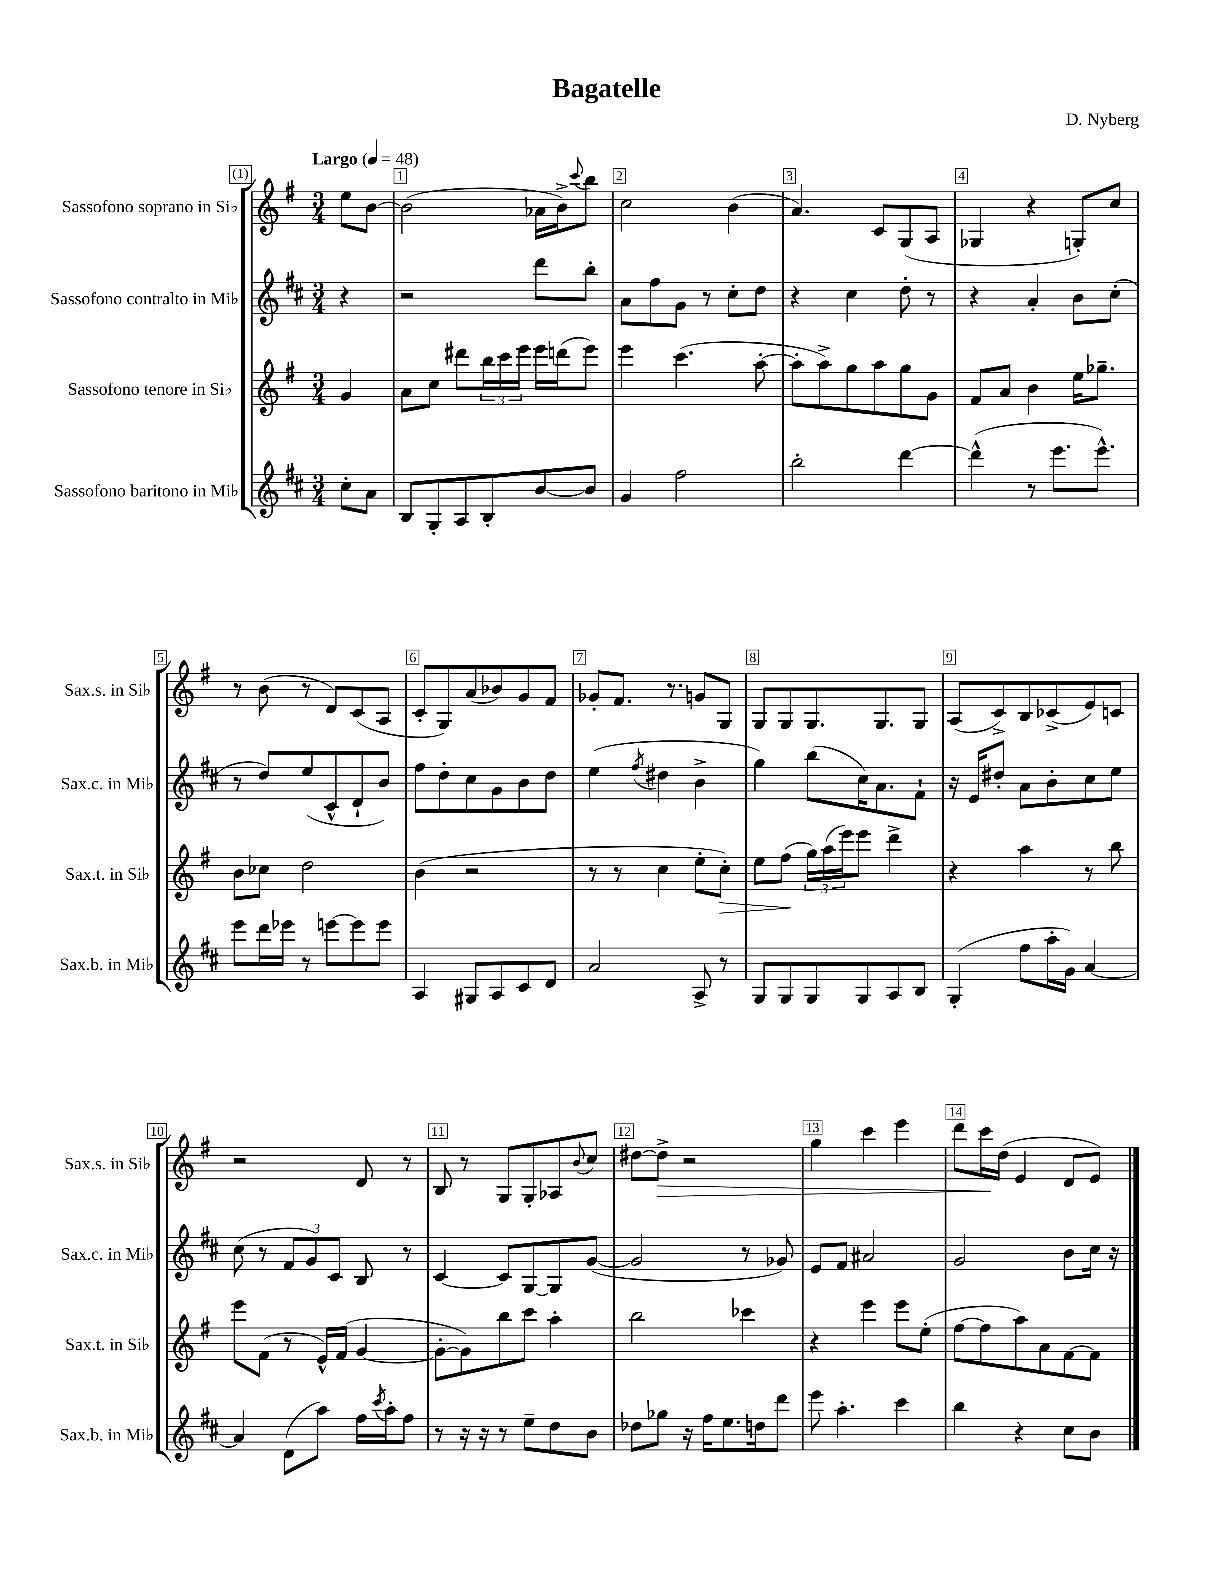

**kern	**kern	**kern	**kern
*staff4	*staff3	*staff2	*staff1
*clefG2	*clefG2	*clefG2	*clefG2
*k[f#c#]	*k[f#]	*k[f#c#]	*k[f#]
*M3/4	*M3/4	*M3/4	*M3/4
*MM48	*MM48	*MM48	*MM48
8cc#'	4g	4r	8ee
8a	.	.	[8b
=	=	=	=
8B	8a	2r	(2b]
8G'	8cc	.	.
8A	8ddd#	.	.
8B'	24bb	.	.
.	24ccc	.	.
.	24eee	.	.
[8b	16eee	8ddd	16a-
.	(16ddd	.	16b^)
.	.	.	8qqccc
8b]	8eee)	8bb'	8bb
=	=	=	=
4g	4eee	8a	2cc
.	.	8ff#	.
2ff#	(4.ccc	8g	.
.	.	8r	.
.	.	8cc#'	(4b
.	[8aa'	8dd	.
=	=	=	=
2bb'	8aa']	4r	4.a)
.	8aa^)	.	.
.	8gg	4cc#	.
.	8aa	.	8c
[4ddd	8gg	8dd'	(8G
.	8g	8r	8A
=	=	=	=
(4ddd^^]	8f#	4r	4G-
.	8a	.	.
8r	4b	4a'	4r
8.eee	.	.	.
.	16ee	8b	8G')
8.eee^^)	8.gg-~	.	.
.	.	(8cc#'	8cc
=	=	=	=
8eee	8b	8r	8r
16ddd	8cc-	8dd)	(8b
16eee-	.	.	.
8r	2dd	(8ee	8r
[8eee	.	8c#^^	8d)
8eee]	.	8d`	(8c
8eee	.	8b)	8A
=	=	=	=
4A	(4b	8ff#	8c'
.	.	8dd'	8G)
8G#	2r	8cc#	(8a
8A	.	8g	8b-)
8c#	.	8b	8g
8d	.	8dd	8f#
=	=	=	=
2a	8r	(4ee	8g-'
.	8r	.	8.f#
.	.	8qff#	.
.	4cc	4dd#	.
.	.	.	8.r
8A^	8ee'	4b^	8g
8r	8cc')	.	8G
=	=	=	=
8G	8ee	4gg)	8G
8G	(8ff#	.	8G
8G	24gg)	(8bb	8.G
.	(24aa	.	.
.	24eee)	.	.
8G	8eee	16cc#)	.
.	.	8.a	8.G
8A	4ddd^	.	.
8B	.	8f#`	8G
=	=	=	=
(4G'	4r	16r	(8A
.	.	16e	.
.	.	8dd#'	8c^)
8ff#	4aa	8a	8B
16aa'	.	8b'	(8c-^
16g)	.	.	.
[4a	8r	8cc#	8e)
.	8bb	8ee	8c
=	=	=	=
4a]	8eee	(8cc#	2r
.	(8f#	8r	.
(8d	8r	12f#	.
.	.	12g)	.
8aa)	16e^^)	.	.
.	.	12c#	.
.	(16f#	.	.
16ff#	[4g	8B	8d
8qccc#	.	.	.
16aa'	.	.	.
8ff#	.	8r	8r
=	=	=	=
8r	8g'_	[4c#	8B
16r	8g])	.	8r
16r	.	.	.
8r	8bb	8c#]	8G
8ee~	8ccc	[8G	8G'
8dd	4aa'	8G]	8A-
.	.	.	8qqb
8b	.	([8g	8cc
=	=	=	=
8dd-	2bb	2g]	[8dd#
8gg-	.	.	8dd#^]
16r	.	.	2r
16ff#	.	.	.
8.ee	.	.	.
.	4ccc-	8r	.
16dd	.	.	.
8ddd	.	8g-)	.
=	=	=	=
8eee	4r	8e	4gg
4.aa'	.	8f#	.
.	4eee	2a#	4ccc
4ccc#	8eee	.	4eee
.	(8ee'	.	.
=	=	=	=
4bb	[8ff#	2g	8ddd
.	8ff#]	.	16ccc
.	.	.	(16dd
4r	8aa)	.	4e
.	8a	.	.
8cc#	[8f#	8b	8d
8b	8f#]	16cc#	8e)
.	.	16r	.
==	==	==	==
*-	*-	*-	*-
